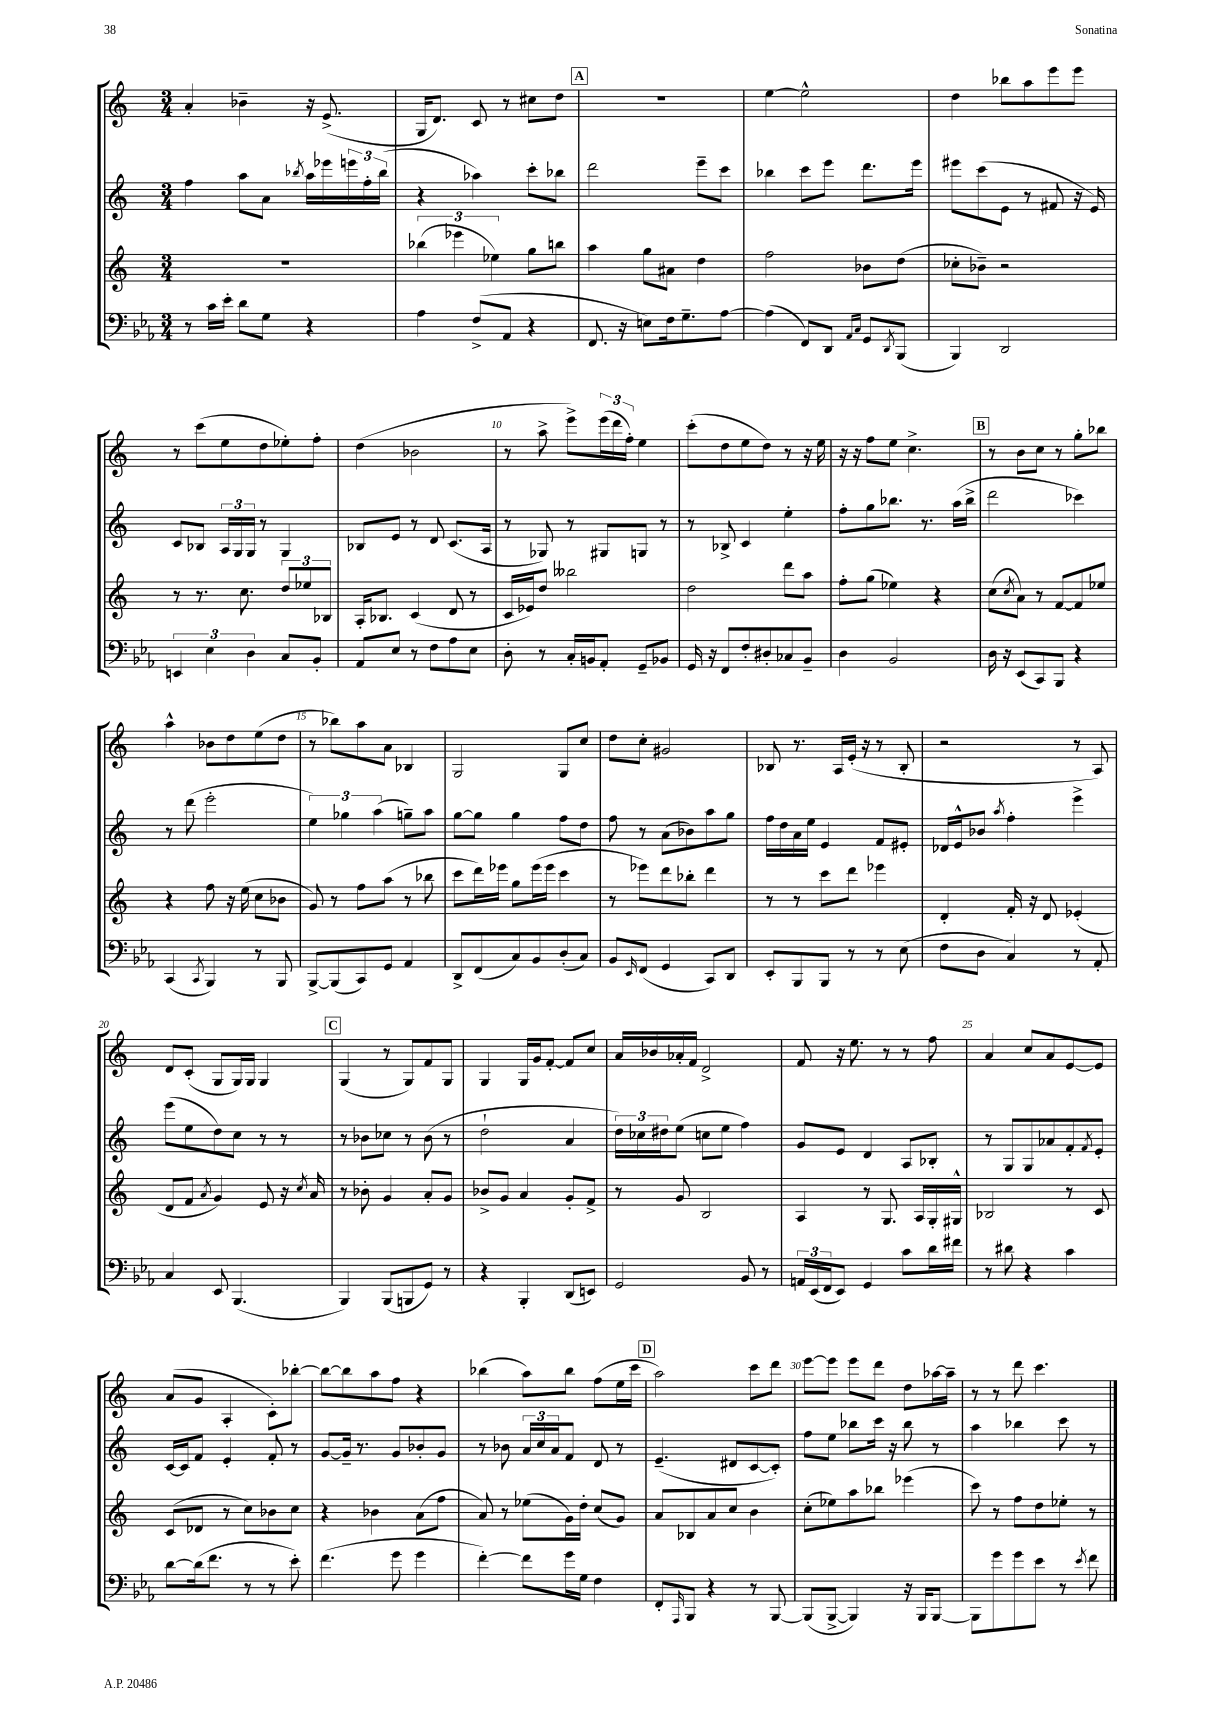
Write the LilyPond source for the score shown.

<<
\new StaffGroup <<
\new Staff = "s0" {
    \clef treble \key c \major \numericTimeSignature \time 3/4
    a'4-. bes'4-- r16 e'8.->( |
    g16 d'8.) c'8 r8 cis''8 d''8 |
    \mark \markup { \box "A" } R2. |
    e''4~ e''2-^ |
    d''4 bes''8 a''8 e'''8 e'''8 |
    r8 c'''8( e''8 d''8 ees''8-.) f''8-. |
    d''4( bes'2 |
    r8 a''8-> e'''8->) \tuplet 3/2 { e'''16( d'''16 f''16-.) } e''4 |
    c'''8-.( d''8 e''8 d''8) r8 r16 e''16 |
    r16 r16 f''8 e''8 c''4.-> |
    \mark \markup { \box "B" } r8 b'8 c''8 r8 g''8-. bes''8 |
    a''4-^ bes'8 d''8 e''8( d''8 |
    r8 bes''8) a''8 a'8 bes4 |
    g2 g8 c''8 |
    d''8 c''8-. gis'2 |
    bes8 r8. a16 e'16-.( r16 r8 bes8-. |
    r2 r8 a8) |
    d'8 c'8-.( g8 g16) g16 g4 |
    \mark \markup { \box "C" } g4( r8 g8) f'8 g8 |
    g4 g16 g'16 f'8~-. f'8 c''8 |
    a'16 bes'16 aes'16-. f'16 d'2-> |
    f'8 r16 e''8. r8 r8 f''8 |
    a'4 c''8 a'8 e'8~ e'8 |
    a'8( g'8 a4-. c'8-.) bes''8~-. |
    bes''8~ bes''8 a''8 f''8 r4 |
    bes''4( a''8) bes''8 f''8( e''16 c'''16 |
    \mark \markup { \box "D" } a''2) c'''8 d'''8 |
    e'''8~ e'''8 e'''8 d'''8 d''8 aes''16~ aes''16-- |
    r8 r8 d'''8 c'''4. \bar "|." |
}
\new Staff = "s1" {
    \clef treble \key c \major \numericTimeSignature \time 3/4
    f''4 a''8 a'8 \acciaccatura { bes''8 } a''16 ees'''16 \tuplet 3/2 { e'''16 f''16-. bes''16( } |
    r4 aes''4) c'''8-. bes''8 |
    \mark \markup { \box "A" } d'''2 e'''8-- c'''8 |
    bes''4 c'''8 e'''8 d'''8. e'''16 |
    eis'''8 c'''8( e'8 r8 fis'8 r16 e'16) |
    c'8 bes8 \tuplet 3/2 { a16 g16 g16 } r8 g4 |
    bes8 e'8 r8 d'8 c'8.( a16 |
    r8 ges8) r8 gis8 g8 r8 |
    r8 bes8-> c'4 e''4-. |
    f''8-. g''8 bes''8. r8. a''16( bes''16-> |
    \mark \markup { \box "B" } d'''2 ces'''4) |
    r8 d'''8( e'''2-. |
    \tuplet 3/2 { e''4) ges''4 a''4( } g''8--) a''8 |
    g''8~ g''8 g''4 f''8 d''8 |
    f''8 r8 a'8( bes'8) a''8 g''8 |
    f''16 d''16 a'16 e''16 e'4 f'8 eis'8-. |
    des'16 e'16-^ bes'8 \acciaccatura { a''8 } f''4-. e'''4-> |
    e'''8( e''8 d''8) c''8 r8 r8 |
    \mark \markup { \box "C" } r8 bes'8 ces''8 r8 bes'8( r8 |
    d''2-! a'4 |
    \tuplet 3/2 { d''16) ces''16 dis''16 } e''8( c''8 e''8 f''4) |
    g'8 e'8 d'4 a8 bes8-. |
    r8 g8 g8 aes'8 f'8-. \acciaccatura { f'8 } e'8-. |
    c'16~ c'16 f'8 e'4-. f'8-. r8 |
    g'8~ g'16-- r8. g'8 bes'8-. g'8 |
    r8 bes'8 \tuplet 3/2 { a'16 c''16 a'16 } f'8 d'8 r8 |
    \mark \markup { \box "D" } e'4.--( dis'8 c'8~ c'8-.) |
    f''8 e''8 bes''8 c'''16 r16 bes''8 r8 |
    a''4 bes''4 c'''8 r8 \bar "|." |
}
\new Staff = "s2" {
    \clef treble \key c \major \numericTimeSignature \time 3/4
    R2. |
    \tuplet 3/2 { bes''4( ees'''4 ees''4) } g''8 b''8 |
    \mark \markup { \box "A" } a''4 g''8 ais'8 d''4 |
    f''2 bes'8 d''8( |
    ces''8-. bes'8--) r2 |
    r8 r8. c''8. \tuplet 3/2 { d''8 ees''8 bes8 } |
    a16-. bes8. c'4( d'8 r8 |
    c'16 ees'16) d''8 beses''2 |
    d''2 d'''8 a''8 |
    f''8-. g''8( ees''4) r4 |
    \mark \markup { \box "B" } c''8( \acciaccatura { c''8 } a'8) r8 f'8~ f'8 ees''8 |
    r4 f''8 r16 e''16( c''8 bes'8 |
    g'8) r8 f''8 a''8( r8 bes''8 |
    c'''8 d'''16) ees'''16 g''8 ees'''16( ees'''16 c'''4 |
    r8 ees'''8) d'''8 bes''8-. d'''4 |
    r8 r8 c'''8 d'''8 ees'''4 |
    d'4-. f'16-. r16 d'8 ees'4-.( |
    d'8 f'8 \acciaccatura { a'8 } g'4) e'8 r16 \acciaccatura { c''8 } a'16 |
    \mark \markup { \box "C" } r8 bes'8-. g'4 a'8-. g'8 |
    bes'8-> g'8 a'4 g'8-. f'8-> |
    r8 g'8 b2 |
    a4 r8 g8. a16 g16-. gis16-^ |
    bes2 r8 c'8 |
    c'8( des'8 r8 c''8) bes'8 c''8 |
    r4 bes'4 a'8( f''8 |
    a'8) r8 ees''8( g'16) d''16-. c''8( g'8) |
    \mark \markup { \box "D" } a'8 bes8 a'8 c''8 b'4 |
    c''8-.( ees''8) a''8 bes''8 ees'''4( |
    c'''8) r8 f''8 d''8 ees''8-. r8 \bar "|." |
}
\new Staff = "s3" {
    \clef bass \key ees \major \numericTimeSignature \time 3/4
    r8 c'16 ees'16-. d'8 g8 r4 |
    aes4 f8->( aes,8 r4 |
    \mark \markup { \box "A" } f,8. r16 e8) f16 g8.-- aes8~ |
    aes4( f,8) d,8 \grace { aes,16 c16 } g,8 \acciaccatura { d,8 } bes,,8( |
    bes,,4) d,2 |
    \tuplet 3/2 { e,4 ees4 d4 } c8 bes,8-. |
    aes,8 ees8 r8 f8 aes8 ees8 |
    d8-. r8 c16-. b,16 aes,8-. g,8-- bes,8 |
    g,16 r16 f,8 f8-. dis8-. ces8 bes,8-- |
    d4 bes,2 |
    \mark \markup { \box "B" } d16 r16 ees,8( c,8) bes,,8 r4 |
    c,4( \acciaccatura { c,8 } bes,,4) r8 bes,,8 |
    bes,,8~-> bes,,8( c,8) g,8 aes,4 |
    d,8-> f,8( c8) bes,8 d8-.( c8) |
    bes,8 \grace { ees,16 } f,8( g,4 c,8) d,8 |
    ees,8-. bes,,8 bes,,8 r8 r8 ees8( |
    f8 d8 c4) r8 aes,8-. |
    c4 ees,8 bes,,4.( |
    \mark \markup { \box "C" } bes,,4) bes,,8( b,,8 g,8) r8 |
    r4 bes,,4-. d,8( e,8) |
    g,2 bes,8 r8 |
    \tuplet 3/2 { a,16 ees,16( f,16 } ees,8) g,4 c'8 d'16 fis'16 |
    r8 dis'8 r4 c'4 |
    d'8~ d'16( f'8. r8 r8 ees'8-.) |
    f'4.( g'8 g'4 |
    f'4~-.) f'8 g'16 g16 f4 |
    \mark \markup { \box "D" } f,8-. \grace { aes,,16 } bes,,8 r4 r8 bes,,8~ |
    bes,,8( bes,,8~-> bes,,4) r16 bes,,16 bes,,8~ |
    bes,,8 g'8 g'8 ees'8 r8 \acciaccatura { ees'8 } f'8 \bar "|." |
}
>>
>>
\layout { \context { \Score currentBarNumber = #3 \override BarNumber.break-visibility = ##(#f #t #t) barNumberVisibility = #(every-nth-bar-number-visible 5) } }
